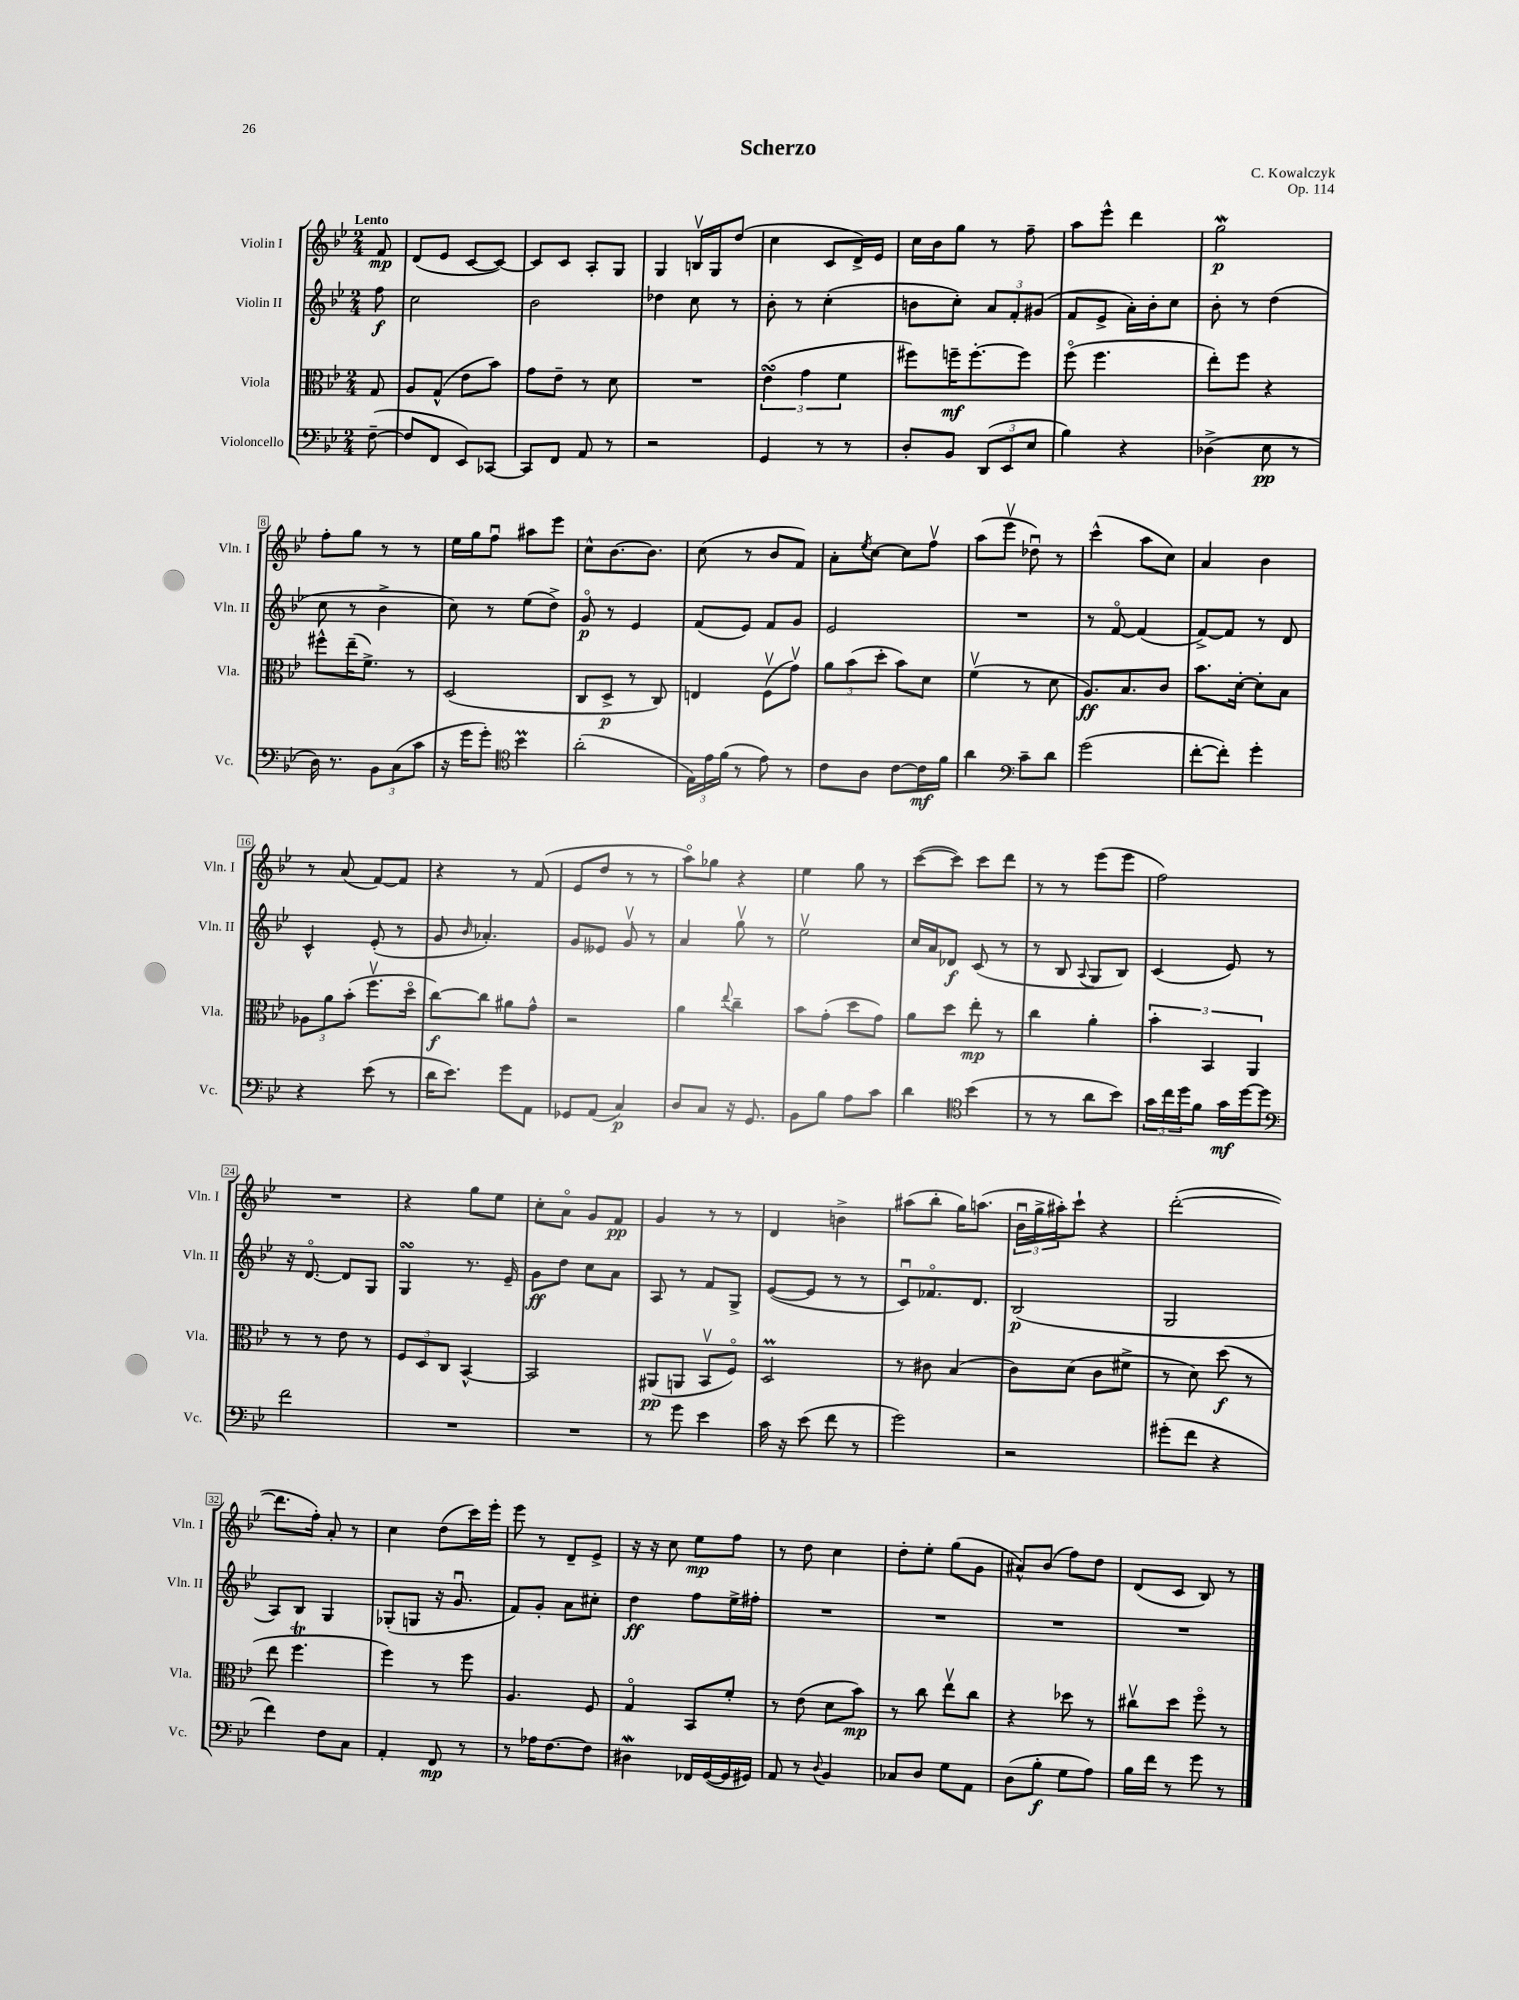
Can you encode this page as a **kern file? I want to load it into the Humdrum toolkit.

**kern	**dynam	**kern	**dynam	**kern	**dynam	**kern	**dynam
*part4	*part4	*part3	*part3	*part2	*part2	*part1	*part1
*staff4	*staff4	*staff3	*staff3	*staff2	*staff2	*staff1	*staff1
*I"Violoncello	*	*I"Viola	*	*I"Violin II	*	*I"Violin I	*
*I'Vc.	*	*I'Vla.	*	*I'Vln. II	*	*I'Vln. I	*
*clefF4	*	*clefC3	*	*clefG2	*	*clefG2	*
*k[b-e-]	*	*k[b-e-]	*	*k[b-e-]	*	*k[b-e-]	*
*M2/4	*	*M2/4	*	*M2/4	*	*M2/4	*
=	=	=	=	=	=	=	=
!	!	!	!	!	!	!LO:TX:a:B:t=Lento	!
([8F~\	.	8G/	.	8ff\	f	8f/	mp
=1	=1	=1	=1	=1	=1	=1	=1
8F/L]	.	8A/L	.	2cc\	.	(8d/L	.
8FF/J	.	(8G^^/J	.	.	.	8e-/J	.
8EE-/L)	.	8e-\L	.	.	.	[8c/L	.
[8CC-X/J	.	8b-\J)	.	.	.	8c/J_)	.
=2	=2	=2	=2	=2	=2	=2	=2
8CC-/L]	.	8g\L	.	2b-\	.	8c/L]	.
8FF/J	.	8e-~\J	.	.	.	8c/J	.
8AA/	.	8r	.	.	.	8A'/L	.
8r	.	8d\	.	.	.	8G/J	.
=3	=3	=3	=3	=3	=3	=3	=3
2r	.	2r	.	4dd-X\	.	4G/	.
.	.	.	.	8cc\	.	16Bnv/LL	.
.	.	.	.	.	.	16G/J	.
.	.	.	.	8r	.	(8dd/J	.
=4	=4	=4	=4	=4	=4	=4	=4
4GG/	.	(6e-sSSs\	.	8b-'\	.	4cc\	.
.	.	.	.	8r	.	.	.
.	.	6g\	.	.	.	.	.
8r	.	.	.	(4cc'\	.	8c/L	.
.	.	6f\	.	.	.	.	.
8r	.	.	.	.	.	16d^/L)	.
.	.	.	.	.	.	16e-/JJ	.
=5	=5	=5	=5	=5	=5	=5	=5
8D'/L	.	8ff#X\L)	.	8bn\L	.	16cc\LL	.
.	.	.	.	.	.	16b-\J	.
8BB-/J	.	16ffn~\K	mf	8cc'\J)	.	8gg\J	.
.	.	[8.ff'\	.	.	.	.	.
(12DD/L	.	.	.	12a/L	.	8r	.
12EE-/	.	.	.	12f'/	.	.	.
.	.	8ff\J]	.	.	.	8ff~\	.
12E-/J	.	.	.	(12g#X/J	.	.	.
=6	=6	=6	=6	=6	=6	=6	=6
4B-\)	.	(8ff\	.	8f/L	.	8aa\L	.
.	.	4.ff\	.	8e-^/J	.	8eee-^^\J	.
4r	.	.	.	16a'\LL)	.	4ddd\	.
.	.	.	.	16b-'\J	.	.	.
.	.	.	.	8cc\J	.	.	.
=7	=7	=7	=7	=7	=7	=7	=7
(4D-X^\	.	8ee-'\L)	.	8b-'\	.	2ggW\	p
.	.	8ff\J	.	8r	.	.	.
8E-\	pp	4r	.	(4dd\	.	.	.
8r	.	.	.	.	.	.	.
!!LO:LB:g=z
=8	=8	=8	=8	=8	=8	=8	=8
16D\)	.	8ff#X^^\L	.	8cc\	.	8ff'\L	.
8.r	.	.	.	.	.	.	.
.	.	(16ee-~\K	.	8r	.	8gg\J	.
.	.	8.f^\J)	.	.	.	.	.
12BB-\L	.	.	.	4b-^\	.	8r	.
(12C\	.	.	.	.	.	.	.
.	.	8r	.	.	.	8r	.
12c\J	.	.	.	.	.	.	.
=9	=9	=9	=9	=9	=9	=9	=9
16r	.	(2D/	.	8cc\)	.	16ee-\LL	.
16g\KL	.	.	.	.	.	16gg\J	.
8g'\J)	.	.	.	8r	.	8ffu\J	.
*clefC4	*	*	*	*	*	*	*
4b-M\	.	.	.	(8ee-\L	.	8aa#X\L	.
.	.	.	.	8dd^\J)	.	8eee-\J	.
=10	=10	=10	=10	=10	=10	=10	=10
(2a'\	.	8C/L	.	8g/	p	8cc^^\L	.
.	.	8D^/J	p	8r	.	[8.b-\	.
.	.	8r	.	4e-/	.	.	.
.	.	.	.	.	.	8.b-\J]	.
.	.	8C/)	.	.	.	.	.
=11	=11	=11	=11	=11	=11	=11	=11
24E-\LL)	.	4En/	.	(8f/L	.	(8cc\	.
24e-\	.	.	.	.	.	.	.
(24f\JJ	.	.	.	.	.	.	.
8r	.	.	.	8e-/J)	.	8r	.
8e-\)	.	(8Fv\L	.	8f/L	.	8b-/L	.
8r	.	8gv\J)	.	8g/J	.	8f/J)	.
=12	=12	=12	=12	=12	=12	=12	=12
8c\L	.	12a\L	.	2e-/	.	8a'\L	.
.	.	(12b-\	.	.	.	.	.
.	.	.	.	.	.	8qee-/	.
8A\J	.	.	.	.	.	[8cc\J	.
.	.	12dd'\J	.	.	.	.	.
[8c\L	.	8b-\L)	.	.	.	8cc\L]	.
16c\L]	mf	8d\J	.	.	.	8ffv\J	.
16f\JJ	.	.	.	.	.	.	.
=13	=13	=13	=13	=13	=13	=13	=13
4a\	.	(4fv\	.	2r	.	(8aa\L	.
.	.	.	.	.	.	8eee-v\J	.
*clefF4	*	*	*	*	*	*	*
8c~\L	.	8r	.	.	.	8dd-Xu\)	.
8d\J	.	8d\	.	.	.	8r	.
=14	=14	=14	=14	=14	=14	=14	=14
(2g\	.	8.A/L)	ff	8r	.	(4ccc^^\	.
.	.	.	.	[8f/	.	.	.
.	.	8.B-/	.	.	.	.	.
.	.	.	.	(4f/]	.	8aa\L	.
.	.	8c/J	.	.	.	8cc\J)	.
=15	=15	=15	=15	=15	=15	=15	=15
[8f'\L	.	8.b-\L	.	[8f^/L)	.	4a/	.
8f'\J])	.	.	.	8f/J]	.	.	.
.	.	[16d'\Jk	.	.	.	.	.
4g'\	.	8d'\L]	.	8r	.	4b-\	.
.	.	8B-\J	.	8d/	.	.	.
!!LO:LB:g=z
=16	=16	=16	=16	=16	=16	=16	=16
4r	.	12A-X\L	.	4c^^/	.	8r	.
.	.	12a\	.	.	.	.	.
.	.	.	.	.	.	(8a/	.
.	.	(12b-'\J	.	.	.	.	.
(8e-\	.	8.ffv\L	.	(8e-'/	.	[8f/L)	.
8r	.	.	.	8r	.	8f/J]	.
.	.	16dd\Jk	.	.	.	.	.
=17	=17	=17	=17	=17	=17	=17	=17
16d\KL	.	[8cc\L)	f	8g/	.	4r	.
8.e-\J)	.	.	.	.	.	.	.
.	.	.	.	16qqb-/	.	.	.
.	.	8cc\J]	.	4.a-X'/)	.	.	.
8g\L	.	8a#X\L	.	.	.	8r	.
8AA\J	.	8g^^\J	.	.	.	(8f/	.
=18	=18	=18	=18	=18	=18	=18	=18
8GG-X/L	.	2r	.	8g/L	.	8e-/L	.
(8AA/J	.	.	.	8e--X/J	.	8dd/J	.
4C/)	p	.	.	8gv/	.	8r	.
.	.	.	.	8r	.	8r	.
=19	=19	=19	=19	=19	=19	=19	=19
8D/L	.	4a\	.	4a/	.	8aa\L)	.
8C/J	.	.	.	.	.	8gg-X\J	.
.	.	8qqee-/	.	.	.	.	.
16r	.	4cc~\	.	8ggv\	.	4r	.
8.GG/	.	.	.	.	.	.	.
.	.	.	.	8r	.	.	.
=20	=20	=20	=20	=20	=20	=20	=20
8BB-\L	.	8b-\L	.	2ee-v\	.	4ee-\	.
8B-\J	.	(8g'\J	.	.	.	.	.
8A\L	.	8dd\L	.	.	.	8gg\	.
8c\J	.	8g\J)	.	.	.	8r	.
=21	=21	=21	=21	=21	=21	=21	=21
4d\	.	8a\L	.	16cc/LL	.	([8ccc\L	.
.	.	.	.	16a/J	.	.	.
.	.	8dd\J	.	8d-X/J	f	8ccc\J])	.
*clefC4	*	*	*	*	*	*	*
(4b-\	.	8ee-'\	mp	(8c/	.	8ccc\L	.
.	.	8r	.	8r	.	8ddd\J	.
=22	=22	=22	=22	=22	=22	=22	=22
8r	.	4cc\	.	8r	.	8r	.
8r	.	.	.	8B-/	.	8r	.
.	.	.	.	8qqA/	.	.	.
8a\L	.	4a'\	.	8G/L	.	(8eee-\L	.
8b-\J)	.	.	.	8B-/J)	.	8eee-\J	.
=23	=23	=23	=23	=23	=23	=23	=23
24g\LL	.	6b-'\	.	(4c/	.	2ff\)	.
24cc\	.	.	.	.	.	.	.
24dd\J	.	.	.	.	.	.	.
8f\J	.	.	.	.	.	.	.
.	.	6BB-/	.	.	.	.	.
16g\LL	mf	.	.	8e-/)	.	.	.
[16dd\J	.	.	.	.	.	.	.
.	.	6AA/	.	.	.	.	.
8dd\J]	.	.	.	8r	.	.	.
!!LO:LB:g=z
=24	=24	=24	=24	=24	=24	=24	=24
*clefF4	*	*	*	*	*	*	*
2f\	.	8r	.	16r	.	2r	.
.	.	.	.	[8.d/	.	.	.
.	.	8r	.	.	.	.	.
.	.	8e-\	.	8d/L]	.	.	.
.	.	8r	.	8G/J	.	.	.
=25	=25	=25	=25	=25	=25	=25	=25
2r	.	12F/L	.	4GsSSS/	.	4r	.
.	.	12D/	.	.	.	.	.
.	.	12C/J	.	.	.	.	.
.	.	[4BB-^^/	.	8.r	.	8gg\L	.
.	.	.	.	.	.	8ee-\J	.
.	.	.	.	16e-~/	.	.	.
=26	=26	=26	=26	=26	=26	=26	=26
2r	.	2BB-/]	.	8g\L	ff	8cc'\L	.
.	.	.	.	8dd\J	.	8a\J	.
.	.	.	.	8cc\L	.	8g/L	.
.	.	.	.	8a\J	.	8f/J	pp
=27	=27	=27	=27	=27	=27	=27	=27
8r	.	(8AA#X/L	pp	8A/	.	4g/	.
8g\	.	8AAn/J	.	8r	.	.	.
4e-\	.	8BB-v/L	.	8f/L	.	8r	.
.	.	8F/J)	.	8G^/J	.	8r	.
=28	=28	=28	=28	=28	=28	=28	=28
16c\	.	2Dm/	.	([8e-/L	.	4d/	.
16r	.	.	.	.	.	.	.
(8e-\	.	.	.	8e-/J]	.	.	.
8f\	.	.	.	8r	.	4bn^\	.
8r	.	.	.	8r	.	.	.
=29	=29	=29	=29	=29	=29	=29	=29
2g\)	.	8r	.	8cu/L)	.	(8aa#X\L	.
.	.	8c#X\	.	8.f-X/	.	8bb-'\J	.
.	.	(4B-/	.	.	.	16gg\KL)	.
.	.	.	.	8.d/J	.	(8.aan\J	.
=30	=30	=30	=30	=30	=30	=30	=30
2r	.	8c\L)	.	(2B-/	p	24b-u\LL	.
.	.	.	.	.	.	24gg^\	.
.	.	.	.	.	.	24aa#X'\J)	.
.	.	(8d\J	.	.	.	8ccc`\J	.
.	.	8c\L	.	.	.	4r	.
.	.	8f#X^\J	.	.	.	.	.
=31	=31	=31	=31	=31	=31	=31	=31
(8g#X'\L	.	8r	.	2G/	.	([2ddd'\	.
8f\J	.	8d\)	.	.	.	.	.
4r	.	(8dd\	f	.	.	.	.
.	.	8r	.	.	.	.	.
!!LO:LB:g=z
=32	=32	=32	=32	=32	=32	=32	=32
4f\)	.	8ee-\	.	8A/L)	.	8.ddd\L]	.
.	.	4.ffT\	.	8B-/J	.	.	.
.	.	.	.	.	.	16ff'\Jk)	.
8F\L	.	.	.	4G/	.	8a'/	.
8C\J	.	.	.	.	.	8r	.
=33	=33	=33	=33	=33	=33	=33	=33
4AA'/	.	4ff\)	.	(8G-X'/L	.	4cc\	.
.	.	.	.	8Gn/J	.	.	.
8FF/	mp	8r	.	16r	.	(8dd\L	.
.	.	.	.	8.gu/	.	.	.
8r	.	8ff\	.	.	.	16ccc\L)	.
.	.	.	.	.	.	16eee-'\JJ	.
=34	=34	=34	=34	=34	=34	=34	=34
8r	.	4.A/	.	8f/L)	.	8eee-\	.
16A-X\KL	.	.	.	8g'/J	.	8r	.
[8.F\	.	.	.	.	.	.	.
.	.	.	.	8a\L	.	8d~/L	.
8F\J]	.	8F/	.	8cc#X'\J	.	8e-^/J	.
=35	=35	=35	=35	=35	=35	=35	=35
4D#XW\	.	4G/	.	4dd\	ff	16r	.
.	.	.	.	.	.	16r	.
.	.	.	.	.	.	8cc\	.
16FF-X/LL	.	8BB-/L	.	8ff\L	.	8ee-\L	mp
([16GG/	.	.	.	.	.	.	.
16GG/]	.	8f'/J	.	16ee-^\L	.	8ff\J	.
16GG#X/JJ)	.	.	.	16ff#X'\JJ	.	.	.
=36	=36	=36	=36	=36	=36	=36	=36
8AA/	.	8r	.	2r	.	8r	.
8r	.	(8e-\	.	.	.	8dd\	.
8qqD/	.	.	.	.	.	.	.
4BB-/	.	8d\L	.	.	.	4cc\	.
.	.	8b-\J)	mp	.	.	.	.
=37	=37	=37	=37	=37	=37	=37	=37
8C-X/L	.	8r	.	2r	.	8dd'\L	.
8D/J	.	8cc\	.	.	.	8ee-'\J	.
8G\L	.	8ee-v\L	.	.	.	(8gg\L	.
8AA\J	.	8cc\J	.	.	.	8g\J	.
=38	=38	=38	=38	=38	=38	=38	=38
(8D\L	.	4r	.	2r	.	8a#X^^/L)	.
8B-'\J	f	.	.	.	.	(8b-/J	.
8G\L	.	8dd-X\	.	.	.	8ff\L)	.
8A\J)	.	8r	.	.	.	8dd\J	.
=39	=39	=39	=39	=39	=39	=39	=39
16B-\LL	.	8cc#Xv\L	.	2r	.	(8d/L	.
16f\JJ	.	.	.	.	.	.	.
8r	.	8dd\J	.	.	.	8c/J	.
8g\	.	8ff\	.	.	.	8B-/)	.
8r	.	8r	.	.	.	8r	.
==	==	==	==	==	==	==	==
*-	*-	*-	*-	*-	*-	*-	*-
